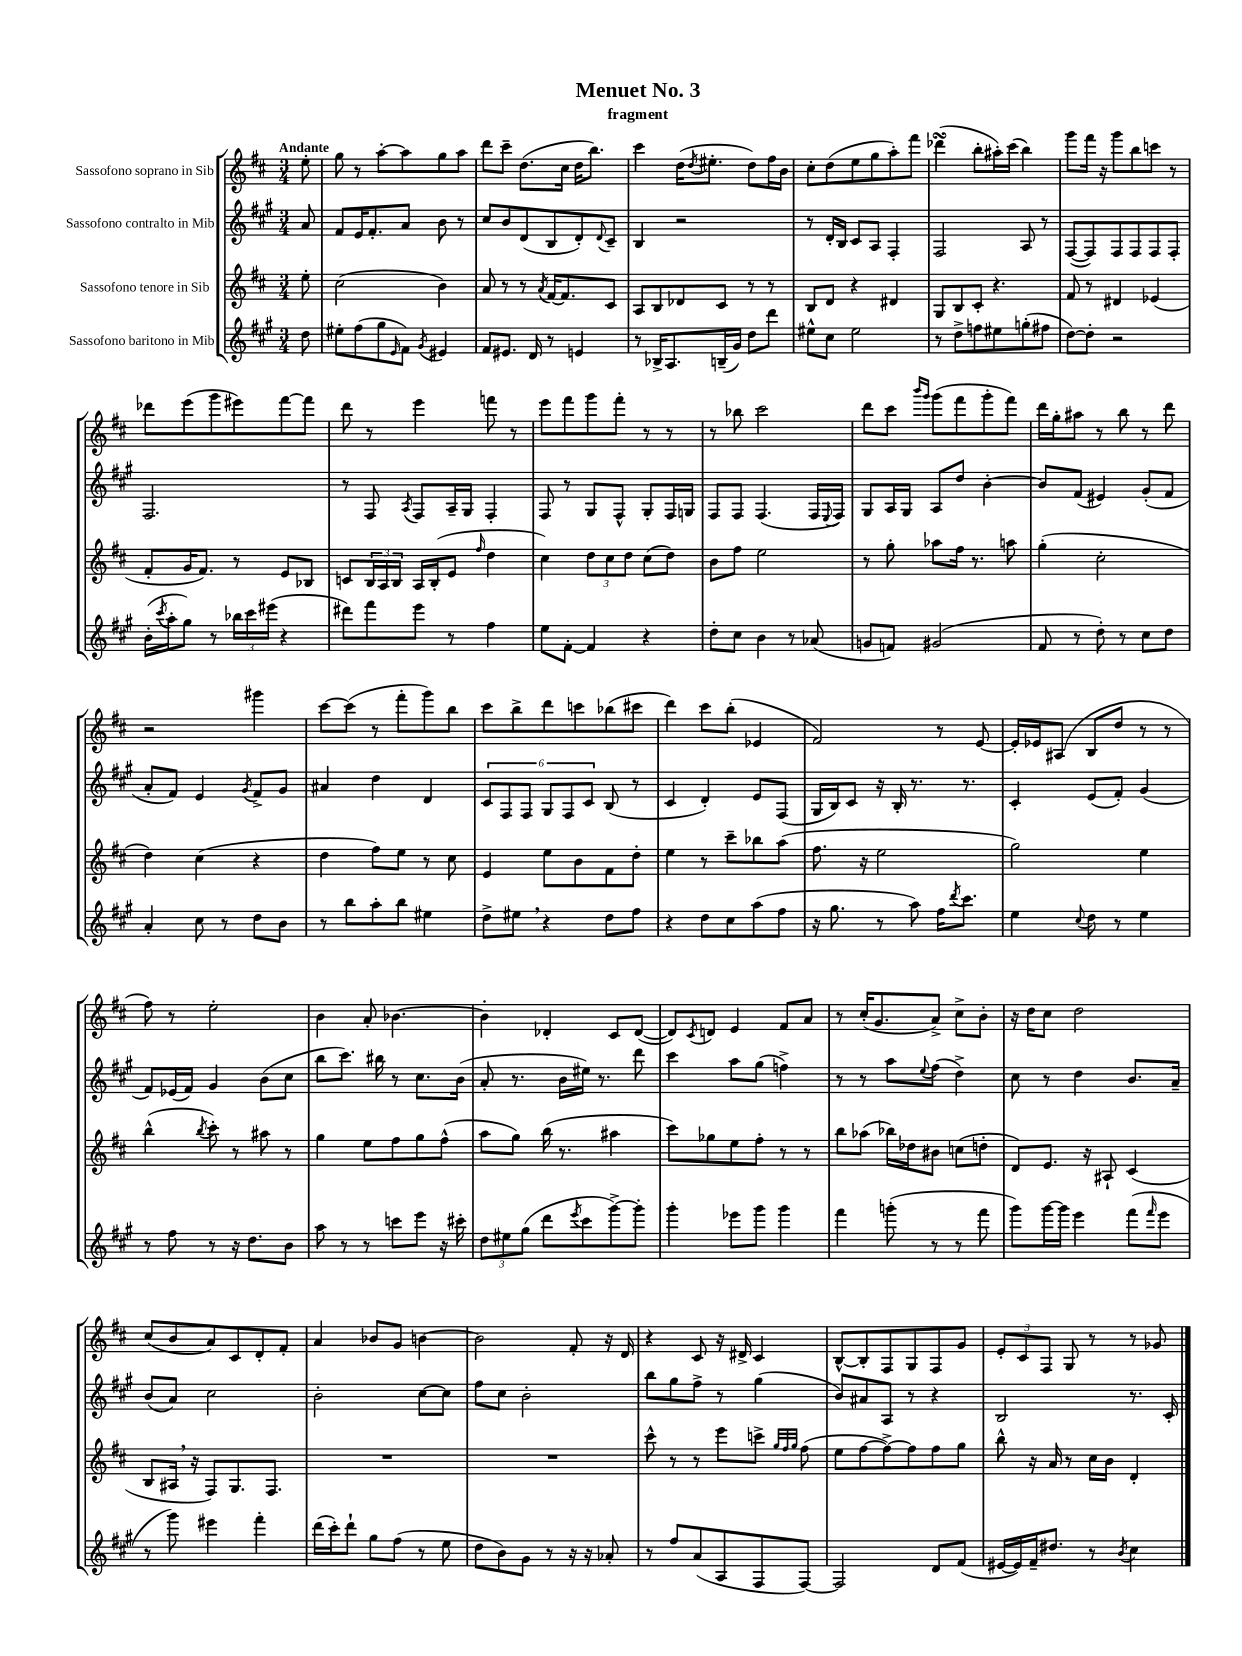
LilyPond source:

\header { title = "Menuet No. 3" subtitle = "fragment" }
<<
\new StaffGroup <<
\new Staff = "s0" \with { instrumentName = "Sassofono soprano in Sib" } {
    \clef treble \key d \major \numericTimeSignature \time 3/4 \partial 8 \tempo "Andante"
    e''8-. |
    g''8 r8 a''8~-. a''8 g''8 a''8 |
    d'''8 cis'''8-- d''8.( cis''16 d''16 b''8.) |
    cis'''4 d''16( \acciaccatura { d''8 } eis''8.-. d''8) fis''16 b'16 |
    cis''8-. d''8( e''8 g''8 a''8-.) fis'''8 |
    des'''4\turn( b''8-. ais''16-.) cis'''16( b''4) |
    g'''8 fis'''16 r16 g'''8 b''8 c'''8 r8 |
    des'''8 e'''8( g'''8 eis'''8) fis'''8~ fis'''8 |
    d'''8 r8 e'''4 f'''8 r8 |
    e'''8 fis'''8 g'''8 fis'''8-. r8 r8 |
    r8 bes''8 cis'''2 |
    d'''8 cis'''8 \grace { b'''16 g'''16 } g'''8( fis'''8 g'''8-. fis'''8) |
    d'''16 g''16-. ais''8 r8 b''8 r8 d'''8 |
    r2 gis'''4 |
    cis'''8~ cis'''8( r8 fis'''8-. g'''8) b''8 |
    cis'''8 b''8-> d'''8 c'''8 bes''8( cis'''8 |
    d'''4) cis'''8 b''8-.( ees'4 |
    fis'2) r8 e'8~ |
    e'16-. ees'16 ais8( b8 d''8 r8 r8 |
    fis''8) r8 e''2-. |
    b'4 a'8-. bes'4.~ |
    bes'4-. des'4-. cis'8 des'8~( |
    des'8) \acciaccatura { cis'8 } d'8 e'4 fis'8 a'8 |
    r8 cis''16-.( g'8. a'8->) cis''8-> b'8-. |
    r16 d''16 cis''8 d''2 |
    cis''8( b'8 a'8) cis'8 d'8-. fis'8-. |
    a'4 bes'8 g'8 b'4~ |
    b'2 fis'8-. r16 d'16 |
    r4 cis'8 r16 dis'16-> cis'4 |
    b8~-^ b8-. fis8 g8 fis8 g'8 |
    \tuplet 3/2 { e'8-. cis'8 fis8 } g8 r8 r8 ges'8 \bar "|." |
}
\new Staff = "s1" \with { instrumentName = "Sassofono contralto in Mib" } {
    \clef treble \key a \major \numericTimeSignature \time 3/4 \partial 8
    a'8 |
    fis'8 e'16 fis'8.-. a'8 b'8 r8 |
    cis''8 b'8 d'8( b8 d'8-.) \appoggiatura { d'8 } cis'8-- |
    b4 r2 |
    r8 d'16-. b16 cis'8 a8 fis4-. |
    fis2 a8 r8 |
    fis8~( fis8) fis8 fis8 fis8 fis8-. |
    fis2. |
    r8 fis8 \acciaccatura { a8 } fis8 a16-- gis16 fis4-. |
    fis8 r8 gis8 fis8-^ gis8-. fis16 g16 |
    fis8 fis8 fis4.( fis16 \appoggiatura { e8 } fis16) |
    gis8 a16 gis16 a8 d''8 b'4~-. |
    b'8 fis'8( eis'4) gis'8-.( fis'8 |
    a'8-. fis'8) e'4 \acciaccatura { gis'8 } fis'8-> gis'8 |
    ais'4 d''4 d'4 |
    \tuplet 6/4 { cis'8 fis8 fis8 gis8 fis8 cis'8 } b8( r8 |
    cis'4 d'4-.) e'8 fis8( |
    gis16 b16) cis'8 r16 b16-. r8. r8. |
    cis'4-. e'8( fis'8-.) gis'4( |
    fis'8) ees'16( fis'16) gis'4 b'8( cis''8 |
    b''8 cis'''8.) bis''16 r8 cis''8. b'16( |
    a'8-. r8. b'16 eis''16) r8. d'''8 |
    cis'''4 a''8 gis''8( f''4->) |
    r8 r8 a''8 \appoggiatura { e''8 } fis''8( d''4->) |
    cis''8 r8 d''4 b'8. a'16-- |
    b'8( a'8) cis''2 |
    b'2-. cis''8~ cis''8 |
    fis''8 cis''8 b'2-. |
    b''8 gis''8 fis''8-> r8 gis''4( |
    b'8) ais'8 a8 r8 r4 |
    b2 r8. cis'16-. \bar "|." |
}
\new Staff = "s2" \with { instrumentName = "Sassofono tenore in Sib" } {
    \clef treble \key d \major \numericTimeSignature \time 3/4 \partial 8
    e''8-. |
    cis''2( b'4) |
    a'8 r8 r8 \acciaccatura { a'8 } fis'16~ fis'8. cis'8 |
    a8 b8 des'8 cis'8 r8 r8 |
    b8 d'8 r4 dis'4 |
    g8 b8 cis'8-. r4. |
    fis'8 r8 dis'4 ees'4( |
    fis'8-. g'16 fis'8.) r8 e'8 bes8 |
    c'8 \tuplet 3/2 { b16 a16 b16 } a16 b16-.( e'8 \grace { fis''16 } d''4 |
    cis''4) \tuplet 3/2 { d''8 cis''8 d''8 } cis''8( d''8) |
    b'8 fis''8 e''2 |
    r8 g''8-. aes''8 fis''16 r8. a''8 |
    g''4-.( cis''2-. |
    d''4) cis''4( r4 |
    d''4 fis''8) e''8 r8 cis''8 |
    e'4 e''8 b'8 fis'8 d''8-. |
    e''4 r8 cis'''8-- bes''8 a''8( |
    fis''8. r16 e''2 |
    g''2) e''4 |
    b''4-^( \acciaccatura { b''8 } cis'''8-.) r8 ais''8 r8 |
    g''4 e''8 fis''8 g''8 fis''8-^( |
    a''8 g''8) b''16( r8. ais''4 |
    cis'''8) ges''8 e''8 fis''8-. r8 r8 |
    b''8 aes''8( bes''16) des''16 bis'8 c''8( d''8-. |
    d'8) e'8. r16 ais8-! cis'4( |
    b8 ais16 \breathe r16 fis8) g8. fis8. |
    R2. |
    R2. |
    cis'''8-^ r8 r8 e'''8 c'''8-> \grace { g''32 fis''32 g''32 } fis''8( |
    e''8 fis''8~ fis''8~->) fis''8 fis''8 g''8 |
    b''8-^ r16 a'16 r8 cis''16 b'16 d'4-. \bar "|." |
}
\new Staff = "s3" \with { instrumentName = "Sassofono baritono in Mib" } {
    \clef treble \key a \major \numericTimeSignature \time 3/4 \partial 8
    d''8 |
    eis''8-. fis''8( gis''8 \grace { e'16 } fis'8) \acciaccatura { gis'8 } eis'4 |
    fis'8 eis'8. d'16 r8 e'4 |
    r8 bes16-> a8. b16--( gis'16) d''8 d'''8 |
    eis''8-^ cis''8 eis''2 |
    r8 d''8-> f''8 eis''8 g''8-.( fis''8 |
    d''8~) d''8-. r2 |
    b'16-.( \acciaccatura { cis'''8 } a''16-. gis''8) r8 \tuplet 3/2 { bes''16 cis'''16 eis'''16( } r4 |
    dis'''8) fis'''8 e'''8 r8 fis''4 |
    e''8 fis'8~-. fis'4 r4 |
    d''8-. cis''8 b'4 r8 aes'8( |
    g'8 f'8) gis'2( |
    fis'8 r8 d''8-.) r8 cis''8 d''8 |
    a'4-. cis''8 r8 d''8 b'8 |
    r8 b''8 a''8-. b''8 eis''4 |
    d''8-> eis''8 \breathe r4 d''8 fis''8 |
    r4 d''8 cis''8 a''8( fis''8 |
    r16 gis''8. r8 a''8) fis''16 \acciaccatura { d'''8 } cis'''8. |
    e''4 \appoggiatura { cis''8 } d''8 r8 e''4 |
    r8 fis''8 r8 r16 d''8. b'8 |
    a''8 r8 r8 c'''8 e'''8 r16 cis'''16-. |
    \tuplet 3/2 { d''8 eis''8 gis''8( } d'''8 \acciaccatura { e'''8 } cis'''8 gis'''8~->) gis'''8-. |
    gis'''4-. ees'''8 gis'''8 gis'''4 |
    fis'''4 g'''8-.( r8 r8 fis'''8 |
    gis'''8) gis'''16~ gis'''16 e'''4 fis'''8( \grace { fis'''16 } e'''8 |
    r8 gis'''8) eis'''4 fis'''4-. |
    d'''16( cis'''16-.) d'''8-! gis''8 fis''8( r8 e''8 |
    d''8 b'8) gis'8 r8 r16 r16 aes'8-. |
    r8 fis''8 a'8( a8 fis8 fis8~) |
    fis2 d'8 fis'8( |
    eis'16~ eis'16) fis'16-- dis''8. r8 \acciaccatura { b'8 } cis''4 \bar "|." |
}
>>
>>
\layout { \context { \Score \remove "Bar_number_engraver" } }
